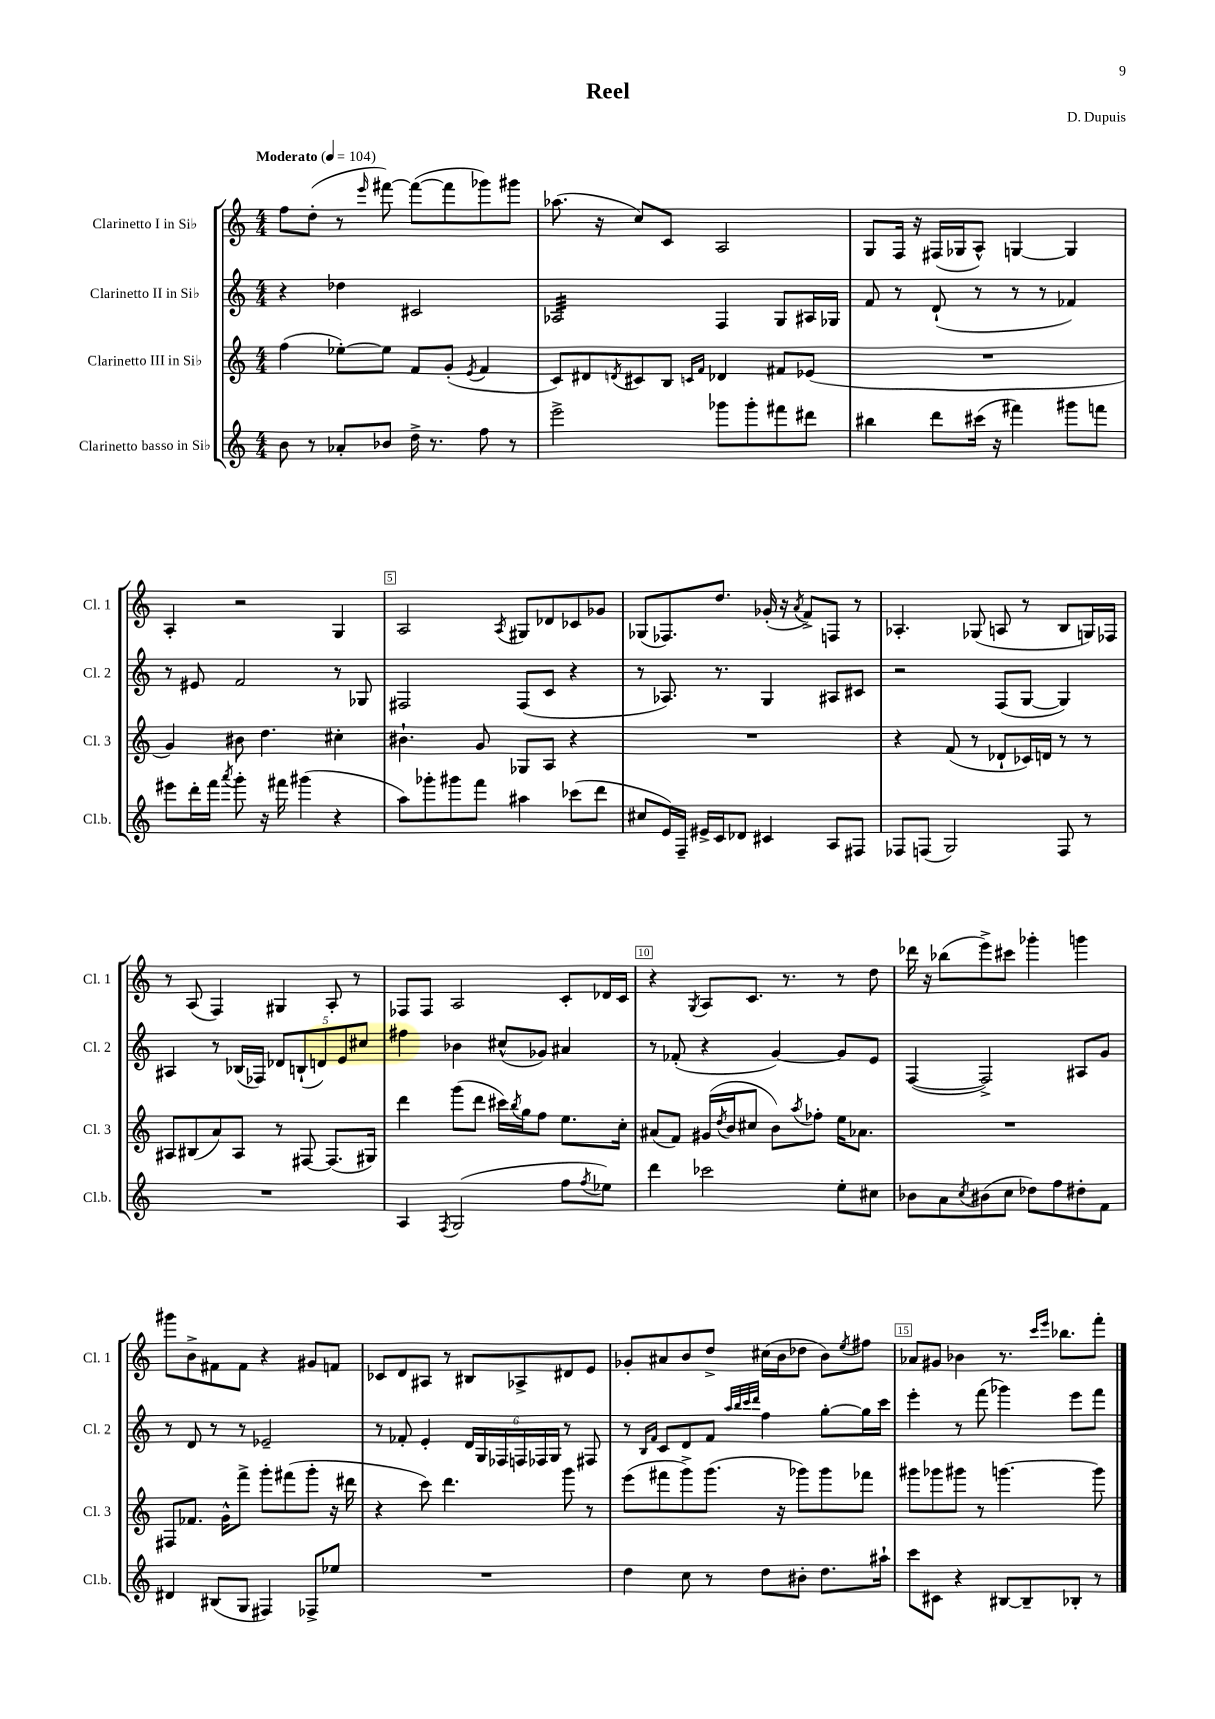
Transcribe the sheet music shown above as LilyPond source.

\header { title = "Reel" composer = "D. Dupuis" }
<<
\new StaffGroup <<
\new Staff = "s0" \with { instrumentName = "Clarinetto I in Sib" shortInstrumentName = "Cl. 1" } {
    \clef treble \key c \major \numericTimeSignature \time 4/4 \tempo "Moderato" 4 = 104
    f''8 d''8-.( r8 \grace { e'''16 } fis'''8~) fis'''8~( fis'''8 ges'''8) gis'''8 |
    aes''8.( r16 c''8) c'8 a2 |
    g8 f16 r16 fis16( ges16 a8-^) g4~ g4 |
    a4-. r2 g4 |
    a2 \acciaccatura { a8 } gis8 des'8 ces'8 ges'8 |
    ges8( fes8.) d''8. ges'16-.( r16 \acciaccatura { a'8 } f'8->) f8 r8 |
    aes4.-. ges8( a8 r8 b8 g16) fes16 |
    r8 a8( f4) gis4 a8-. r8 |
    fes8 fes8 a2 c'8-. des'16 c'16 |
    r4 \acciaccatura { g8 } a8 c'8. r8. r8 d''8 |
    des'''16 r16 bes''8( e'''8->) cis'''8 ges'''4-. g'''4 |
    gis'''8 b'8-> fis'8 fis'8 r4 gis'8 f'8 |
    ces'8 d'8 ais8 r8 bis8 aes8-> dis'8 e'8 |
    ges'8-. ais'8 b'8 d''8-> cis''16( b'16 des''8 b'8) \acciaccatura { e''8 } fis''8 |
    aes'8 gis'8 bes'4 r8. \grace { c'''16 e'''16 } bes''8. f'''8-. \bar "|." |
}
\new Staff = "s1" \with { instrumentName = "Clarinetto II in Sib" shortInstrumentName = "Cl. 2" } {
    \clef treble \key c \major \numericTimeSignature \time 4/4
    r4 des''4 cis'2 |
    aes2:32 f4 g8 ais16 ges16 |
    f'8 r8 d'8-!( r8 r8 r8 fes'4) |
    r8 eis'8 f'2 r8 ges8 |
    fis2 fis8( c'8 r4 |
    r8 aes8.) r8. g4 ais8 cis'8 |
    r2 f8( g8~ g4) |
    ais4 r8 bes16( fes16) \tuplet 5/4 { des'8 b8-!( d'8) e'8 cis''8 } |
    fis''4 bes'4 cis''8-^( ges'8) ais'4 |
    r8 fes'8-.( r4 g'4~) g'8 e'8 |
    f4~( f2->) ais8 g'8 |
    r8 d'8 r8 r8 ees'2-- |
    r8 fes'8-. e'4-. \tuplet 6/4 { d'16 g16 fes16 f16 fes16 g16 } r8 fis8 |
    r8 \grace { b16 f'16 } c'8 d'8 f'8 \grace { a''32 b''32 c'''32 d'''32 } f''4 g''8~-. g''16 c'''16 |
    e'''4-. r8 f'''8( ges'''4) e'''8 f'''8 \bar "|." |
}
\new Staff = "s2" \with { instrumentName = "Clarinetto III in Sib" shortInstrumentName = "Cl. 3" } {
    \clef treble \key c \major \numericTimeSignature \time 4/4
    f''4( ees''8~-.) ees''8 f'8 g'8-.( \acciaccatura { e'8 } f'4 |
    c'8) dis'8 \acciaccatura { d'8 } cis'8 b8 \grace { c'16 f'16 } des'4 fis'8 ees'8( |
    R1 |
    g'4) bis'8 d''4. cis''4-. |
    bis'4.-! g'8 ges8 a8 r4 |
    R1 |
    r4 f'8( r8 des'8-! ces'16) d'16 r8 r8 |
    ais8 bis8( a'8) ais8 r8 fis8~ fis8.( gis16) |
    d'''4 g'''8( d'''8 cis'''16) \acciaccatura { b''8 } g''16 f''8 e''8. c''16-. |
    ais'8( f'8) gis'16( \acciaccatura { d''8 } b'16 cis''8 b'8) \acciaccatura { a''8 } fes''8-. e''16 aes'8. |
    R1 |
    fis8 fes'8. g'16-^ f'''8-> g'''8-. fis'''8( g'''8-. r16 dis'''16 |
    r4 c'''8) d'''4. g'''8 r8 |
    e'''8( fis'''8 g'''8->) g'''8.( r16 ges'''8) ges'''8 fes'''8 |
    gis'''8 ges'''8 gis'''8 r8 g'''4.~ g'''8 \bar "|." |
}
\new Staff = "s3" \with { instrumentName = "Clarinetto basso in Sib" shortInstrumentName = "Cl.b." } {
    \clef treble \key c \major \numericTimeSignature \time 4/4
    b'8 r8 aes'8-. bes'8 d''16-> r8. f''8 r8 |
    e'''2-> ges'''8 ges'''8-. fis'''8 dis'''8 |
    bis''4 d'''8 cis'''16( r16 fis'''4) gis'''8 f'''8 |
    eis'''8 d'''16-. f'''16 \acciaccatura { a'''8 } g'''8-. r16 fis'''16 gis'''4( r4 |
    a''8) ges'''8-. gis'''8 f'''8 ais''4 ces'''8( d'''8 |
    cis''8 e'16) f16-- eis'16-> c'16 des'8 cis'4 a8 fis8 |
    fes8 f8( g2) f8 r8 |
    R1 |
    a4 \acciaccatura { f8 } g2( f''8 \acciaccatura { f''8 } ees''8) |
    d'''4 ces'''2 e''8-. cis''8 |
    bes'8 a'8 \acciaccatura { c''8 } bis'8( c''8 des''8) f''8 dis''8-. f'8 |
    dis'4 bis8( g8 fis4) fes8-> ees''8 |
    R1 |
    d''4 c''8 r8 d''8 bis'8-. d''8. ais''16-! |
    c'''8 cis'8 r4 bis8~ bis8-- bes8-. r8 \bar "|." |
}
>>
>>
\layout { \context { \Score \override BarNumber.break-visibility = ##(#f #t #t) barNumberVisibility = #(every-nth-bar-number-visible 5) \override BarNumber.stencil = #(make-stencil-boxer 0.1 0.3 ly:text-interface::print) } }
